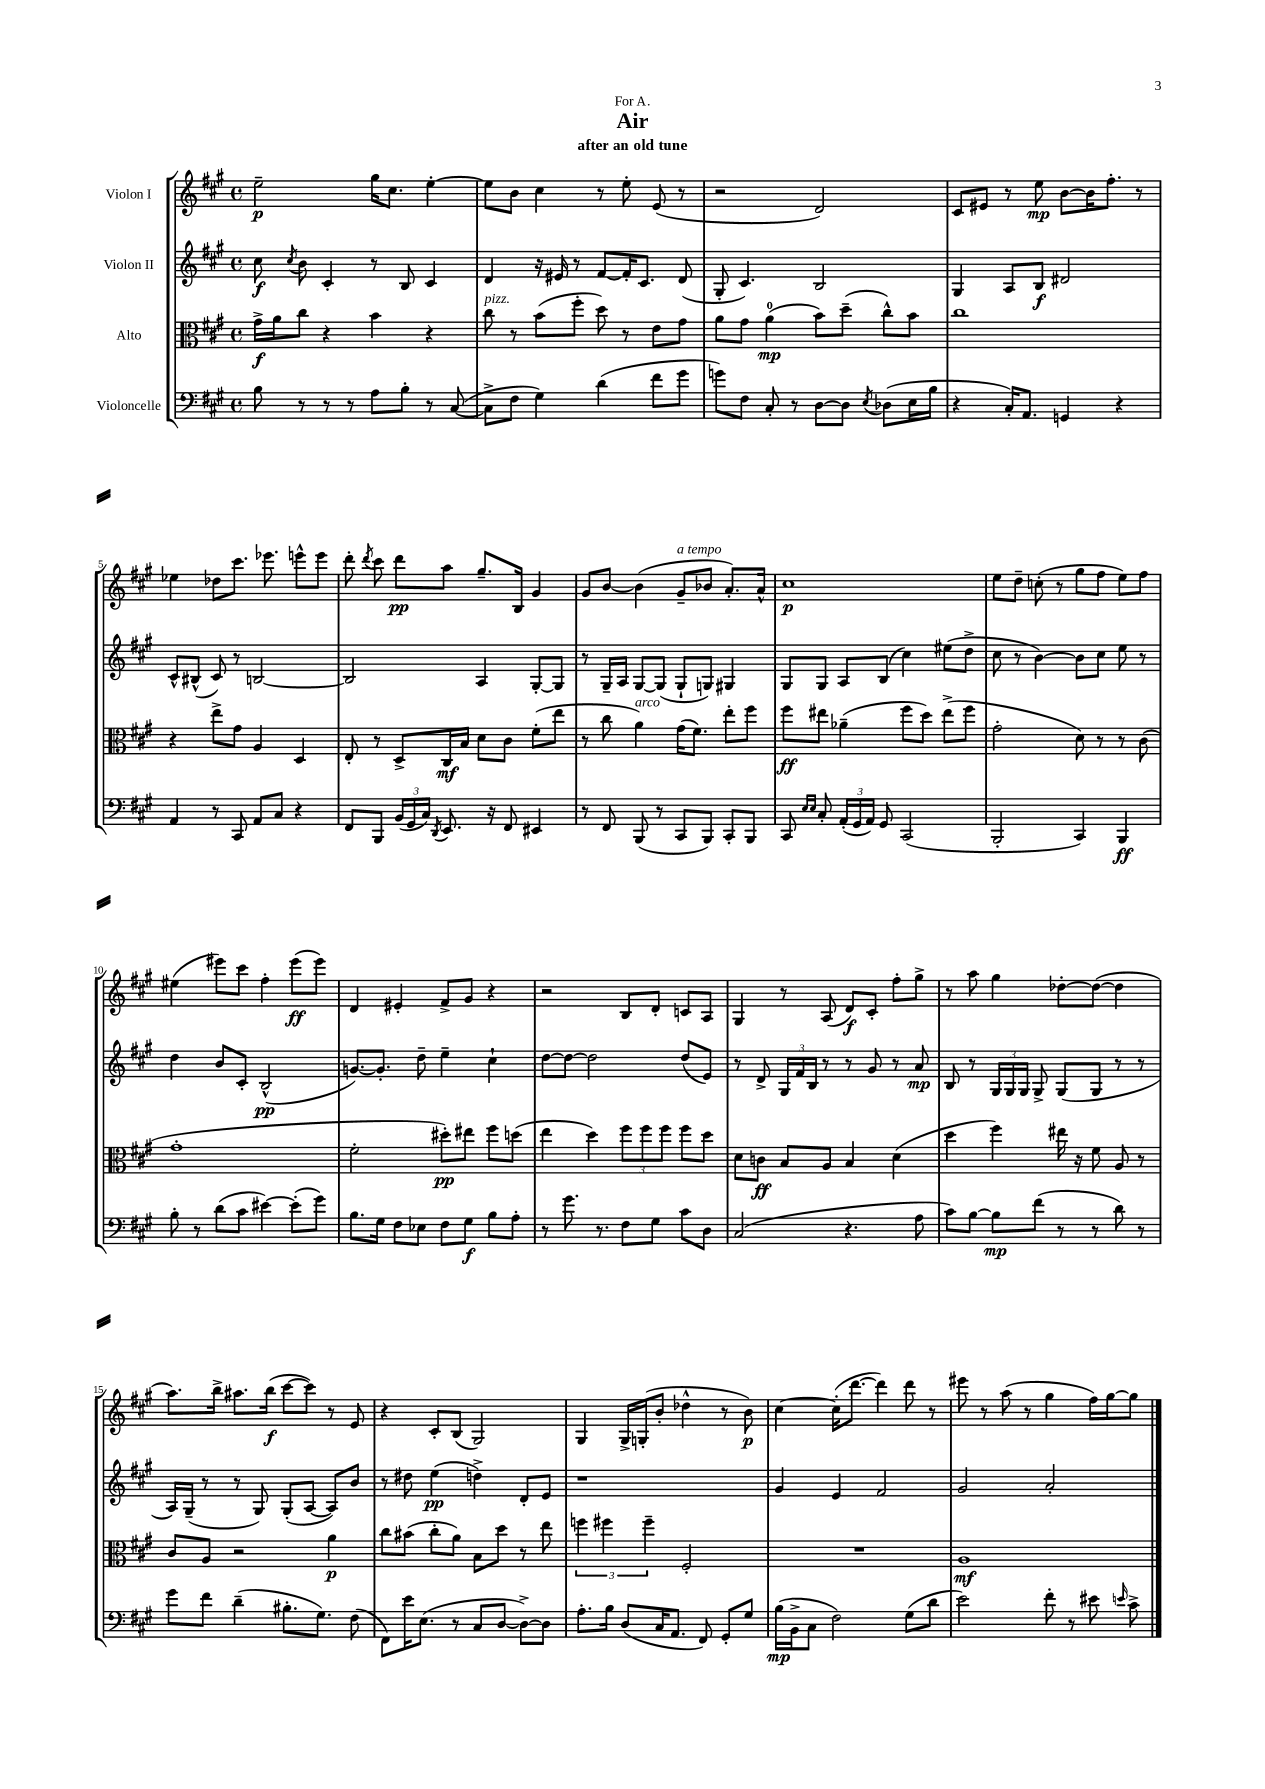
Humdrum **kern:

**kern	**kern	**kern	**kern
*staff4	*staff3	*staff2	*staff1
*clefF4	*clefC3	*clefG2	*clefG2
*k[f#c#g#]	*k[f#c#g#]	*k[f#c#g#]	*k[f#c#g#]
*M4/4	*M4/4	*M4/4	*M4/4
*met(c)	*met(c)	*met(c)	*met(c)
8B	16g#^	8cc#	2ee~
.	16a	.	.
.	.	8qcc#	.
8r	8cc#	8b	.
8r	4r	4c#'	.
8r	.	.	.
8A	4b	8r	16gg#
.	.	.	8.cc#
8B'	.	8B	.
8r	4r	4c#	[4ee'
([8C#	.	.	.
=	=	=	=
8C#^]	8cc#	4d	8ee]
8F#	8r	.	8b
4G#)	(8b	16r	4cc#
.	.	16e#	.
.	8ff#'	8r	.
(4d	8dd)	[8f#	8r
.	8r	16f#']	8ee'
.	.	8.c#	.
8f#	8e	.	(8e
8g#	8g#	(8d	8r
=	=	=	=
8g)	8a	8G#'	2r
8F#	8g#	4.c#)	.
8C#'	(4a	.	.
8r	.	.	.
[8D	8b)	2B	2d)
8D]	(8dd~	.	.
8qE	.	.	.
(8D-	8cc#^^)	.	.
16E	8b	.	.
16B	.	.	.
=	=	=	=
4r	1cc#	4G#	8c#
.	.	.	8e#
16C#')	.	8A	8r
8.AA	.	.	.
.	.	8B	8ee
4GG	.	2d#	[8b
.	.	.	16b]
.	.	.	8.ff#'
4r	.	.	.
.	.	.	8r
=	=	=	=
4AA	4r	8c#^^	4ee-
.	.	(8B#^^	.
8r	8ee^	8c#)	8dd-
8CC#	8g#	8r	8.ccc#
8AA	4A	[2B	.
.	.	.	8.eee-
8C#	.	.	.
4r	4D	.	8eee^^
.	.	.	8eee
=	=	=	=
8FF#	8E'	2B]	8ddd'
.	.	.	8qddd
8BBB	8r	.	8ccc#
(24BB	8D^	.	8ddd
24GG#	.	.	.
24C#)	.	.	.
8qDD	.	.	.
8.EE	16C#	.	8aa
.	16B	.	.
.	8d	4A	8.gg#~
16r	.	.	.
8FF#	8c#	.	.
.	.	.	16B
4EE#	(8f#'	[8G#'	4g#
.	8ee	8G#]	.
=	=	=	=
8r	8r	8r	8g#
8FF#	8cc#	16G#~	[8b
.	.	16A	.
(8BBB	4a)	[8G#	(4b]
8r	.	(8G#]	.
8CC#	(16g#	8G#`	8g#~
.	8.f#)	.	.
8BBB)	.	8G)	8b-
8CC#'	8ee'	4G#	8.a')
8BBB	8ff#	.	.
.	.	.	16a^^
=	=	=	=
8CC#	8ff#	8G#	1cc#
16qqE	.	.	.
16qqE	.	.	.
8C#'	8ee#	8G#	.
(24AA'	(4a-~	8A	.
24GG#	.	.	.
24AA)	.	.	.
8GG#	.	(8B	.
(2CC#	8ff#	4cc#)	.
.	8dd)	.	.
.	(8ee#^	(8ee#	.
.	8ff#	8dd^	.
=	=	=	=
2BBB'	2g#'	8cc#	8ee
.	.	8r	8dd~
.	.	[4b)	(8cc'
.	.	.	8r
4CC#)	8d)	8b]	8gg#
.	8r	8cc#	8ff#
4BBB	8r	8ee	8ee)
.	(8c#	8r	8ff#
=	=	=	=
8B'	1g#'	4dd	(4ee#
8r	.	.	.
(8d	.	8b	8eee#)
8c#	.	8c#'	8ccc#
[4e#)	.	(2B^^	4ff#'
(8e#']	.	.	(8eee#
8g#)	.	.	8eee#)
=	=	=	=
8.B	2f#'	[8.g)	4d
16G#	.	8.g']	.
8F#	.	.	4e#'
8E-	.	8dd~	.
8F#	8dd#')	4ee~	8f#^
8G#	8ee#	.	8g#
8B	8ff#	4cc#`	4r
8A'	(8dd	.	.
=	=	=	=
8r	4ee	[8dd	2r
8.g#	.	8dd_	.
.	4dd)	2dd]	.
8.r	.	.	.
8F#	12ff#	.	8B
.	12ff#	.	.
8G#	.	.	8d'
.	12ff#	.	.
8c#	8ff#	(8dd	8c
8D	8dd	8e)	8A
=	=	=	=
(2C#	8d	8r	4G#
.	8c	8d^	.
.	8B	24G#	8r
.	.	24f#	.
.	.	24B	.
.	8A	8r	(8A
4.r	4B	8r	8d)
.	.	8g#	8c#'
.	(4d	8r	8ff#'
8A	.	8a	8gg#^
=	=	=	=
8c#)	4dd	8B	8r
[8B	.	8r	8aa
8B]	4ff#)	24G#	4gg#
.	.	24G#	.
.	.	24G#	.
(8f#	.	8G#^	.
8r	16ee#	(8G#	[8dd-'
.	16r	.	.
8r	8f#	8G#	(8dd-_
8d)	8A	8r	4dd-]
8r	8r	8r	.
=	=	=	=
8g#	8c#	16A)	8.aa)
.	.	(16G#~	.
8f#	8A	8r	.
.	.	.	16bb^
(4d~	2r	8r	8.aa#
.	.	8G#)	.
.	.	.	(16bb
8.B#'	.	(8G#'	[8ccc#
.	.	[8A	8ccc#])
8.G#)	.	.	.
.	4a	8A])	8r
(8F#	.	8b	8e
=	=	=	=
8FF#)	8cc#	8r	4r
16e	(8b#	8dd#	.
(8.E	.	.	.
.	8cc#'	(4ee	8c#'
8r	8a)	.	(8B
8C#	8B	4dd^)	2G#)
[8D	8dd	.	.
8D^_)	8r	8d'	.
8D]	8ee	8e	.
=	=	=	=
8.A'	6ff	1r	4G#
.	6ff#	.	.
16B	.	.	.
(8D	.	.	16G#^
.	.	.	(16G'
.	6ff#~	.	.
16C#	.	.	8b'
8.AA	.	.	.
.	2F#'	.	4dd-^^
8FF#)	.	.	.
8GG#'	.	.	8r
8G#	.	.	8b)
=	=	=	=
(16B	1r	4g#	[4cc#
16BB^	.	.	.
8C#	.	.	.
2F#)	.	4e	(16cc#']
.	.	.	[8.ddd
.	.	2f#	4ddd])
(8G#	.	.	8ddd
8d	.	.	8r
=	=	=	=
2e)	1A	2g#	8eee#
.	.	.	8r
.	.	.	(8aa
.	.	.	8r
8f#'	.	2a'	4gg#
8r	.	.	.
8e#	.	.	16ff#)
.	.	.	[16gg#
16qqe	.	.	.
8c#^	.	.	8gg#]
==	==	==	==
*-	*-	*-	*-
